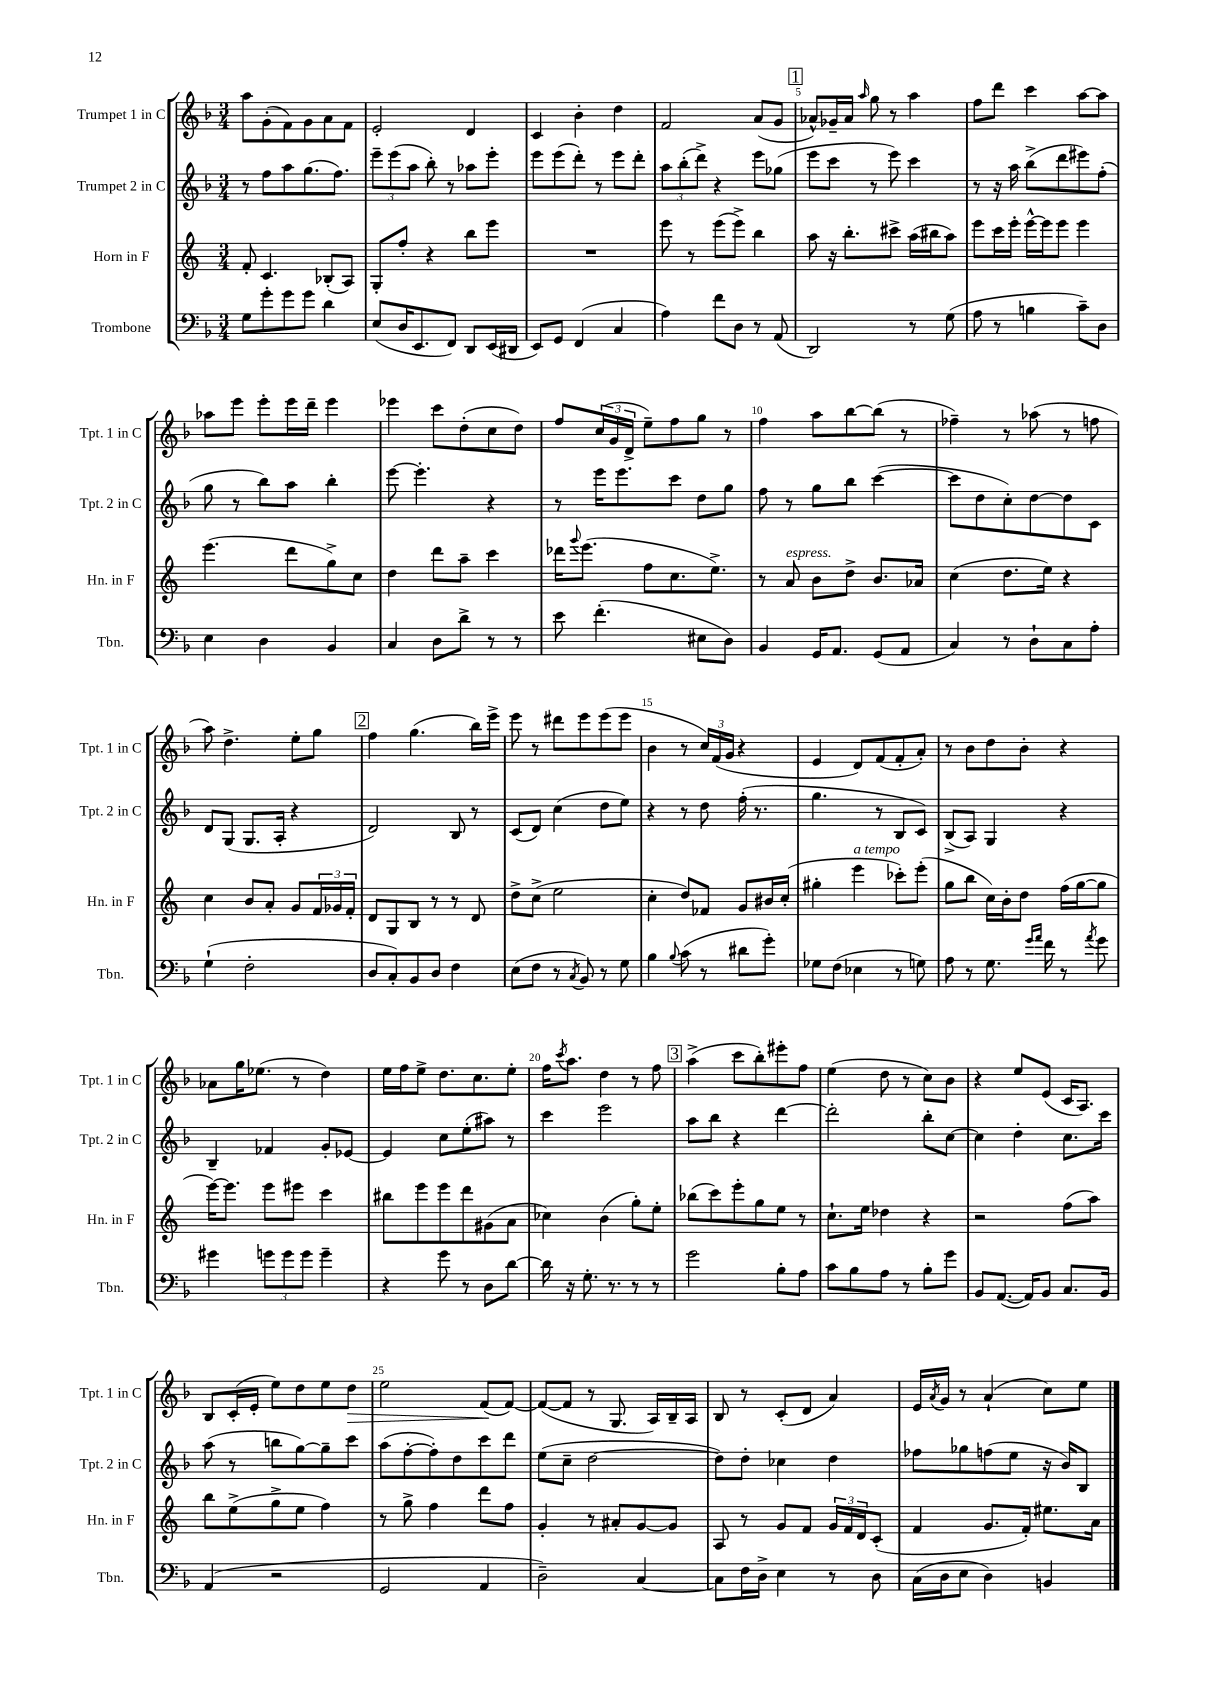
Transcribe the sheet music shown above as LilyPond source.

<<
\new StaffGroup <<
\new Staff = "s0" \with { instrumentName = "Trumpet 1 in C" shortInstrumentName = "Tpt. 1 in C" } {
    \clef treble \key f \major \numericTimeSignature \time 3/4
    a''8 g'8-.( f'8) g'8 a'8 f'8 |
    e'2-. d'4 |
    c'4 bes'4-. d''4 |
    f'2 a'8( g'8 |
    \mark \markup { \box "1" } aes'8-^) ges'16-- aes'16 \grace { a''16 } g''8 r8 a''4 |
    f''8 d'''8 c'''4 a''8~ a''8 |
    aes''8 e'''8 e'''8-. e'''16 d'''16-- e'''4 |
    ees'''4 c'''8 d''8-.( c''8 d''8) |
    f''8 \tuplet 3/2 { c''16( g'16 d'16-> } e''8--) f''8 g''8 r8 |
    f''4 a''8 bes''8~ bes''8( r8 |
    fes''4--) r8 aes''8( r8 f''8 |
    a''8) d''4.-> e''8-. g''8 |
    \mark \markup { \box "2" } f''4 g''4.( bes''16) e'''16-> |
    e'''8 r8 dis'''8 e'''8 e'''8( e'''8 |
    bes'4 r8 \tuplet 3/2 { c''16) f'16( g'16 } r4 |
    e'4 d'8) f'8( f'8-. a'8-.) |
    r8 bes'8 d''8 bes'8-. r4 |
    aes'8 g''16 ees''8.( r8 d''4) |
    e''16 f''16 e''8-> d''8. c''8. e''8-. |
    f''16 \acciaccatura { c'''8 } a''8. d''4 r8 f''8 |
    \mark \markup { \box "3" } a''4->( c'''8 bes''8-.) eis'''8-. f''8 |
    e''4( d''8 r8 c''8) bes'8 |
    r4 e''8 e'8( c'16 a8.) |
    bes8 c'16-.( e'16-. e''8) d''8 e''8 d''8\> |
    e''2 f'8\!( f'8~) |
    f'8~( f'8 r8 g8. a16) bes16-- a16 |
    bes8 r8 c'8-.( d'8 a'4) |
    e'16 \acciaccatura { a'8 } g'16 r8 a'4-!( c''8) e''8 \bar "|." |
}
\new Staff = "s1" \with { instrumentName = "Trumpet 2 in C" shortInstrumentName = "Tpt. 2 in C" } {
    \clef treble \key f \major \numericTimeSignature \time 3/4
    r8 f''8 a''8 g''8.( f''8.) |
    \tuplet 3/2 { e'''8-- e'''8( a''8 } bes''8-.) r8 aes''8 e'''8-. |
    e'''8 e'''8( d'''8-.) r8 e'''8 d'''8-. |
    \tuplet 3/2 { a''8 bes''8-.( d'''8->) } r4 e'''8 ges''8( |
    \mark \markup { \box "1" } e'''8 c'''8 r8 e'''8) c'''4 |
    r8 r16 a''16 bes''8->( d'''8 eis'''8) f''8-.( |
    g''8 r8 bes''8) a''8 bes''4-. |
    e'''8~ e'''4.-. r4 |
    r8 e'''16 e'''8. c'''8 d''8 g''8 |
    f''8 r8 g''8 bes''8 c'''4~( |
    c'''8 d''8 c''8-.) d''8~ d''8 c'8 |
    d'8 g8( g8. a16-. r4 |
    \mark \markup { \box "2" } d'2) bes8 r8 |
    c'8( d'8) c''4( d''8 e''8) |
    r4 r8 d''8 f''16-.( r8. |
    g''4. r8 bes8 c'8) |
    bes8->( a8) g4 r4 |
    bes4-- fes'4 g'8-. ees'8~ |
    ees'4 c''8 e''8-.( ais''8) r8 |
    c'''4 e'''2 |
    \mark \markup { \box "3" } a''8 bes''8 r4 d'''4~ |
    d'''2-. bes''8-. c''8~ |
    c''4 d''4-. c''8. c'''16 |
    a''8( r8 b''8 g''8~) g''8-- c'''8 |
    a''8( f''8~-. f''8-.) d''8 c'''8 d'''8 |
    e''8( c''8-- d''2~ |
    d''8) d''8-. ces''4 d''4 |
    fes''8 ges''8 f''8( e''8 r16 bes'16) bes8 \bar "|." |
}
\new Staff = "s2" \with { instrumentName = "Horn in F" shortInstrumentName = "Hn. in F" } {
    \clef treble \key c \major \numericTimeSignature \time 3/4
    f'8-. c'4. bes8-.( a8) |
    g8-. f''8-. r4 b''8 e'''8 |
    R2. |
    e'''8 r8 e'''8( e'''8->) b''4 |
    \mark \markup { \box "1" } a''8 r16 b''8.-. cis'''8-> a''16( bis''16 a''8) |
    e'''8 c'''16 e'''16-. e'''16~-^ e'''16 e'''8 e'''4 |
    e'''4.( d'''8 g''8->) c''8 |
    d''4 d'''8 a''8-- c'''4 |
    des'''16 \appoggiatura { g'''8 } e'''8.( f''8 c''8. e''8.->) |
    r8 a'8^\markup { \italic "espress." } b'8 d''8-> b'8. aes'16 |
    c''4( d''8. e''16) r4 |
    c''4 b'8 a'8-. g'8 \tuplet 3/2 { f'16 ges'16 f'16-. } |
    \mark \markup { \box "2" } d'8 g8 b8 r8 r8 d'8 |
    d''8-> c''8->( e''2 |
    c''4-. d''8) fes'8 g'8 bis'16 c''16-.( |
    gis''4-. e'''4^\markup { \italic "a tempo" } ces'''8-.) e'''8-.( |
    g''8 b''8 c''16) b'16-. d''8 f''16( g''16~ g''8 |
    e'''16~) e'''8. e'''8 eis'''8 c'''4 |
    bis''8 e'''8 e'''8 d'''8 gis'8( a'8 |
    ces''4) b'4( g''8-.) e''8-. |
    \mark \markup { \box "3" } bes''8( c'''8) e'''8-. g''8 e''8 r8 |
    c''8.-! e''16 des''4 r4 |
    r2 f''8( a''8) |
    b''8 e''8->( g''8-> e''8 f''4) |
    r8 g''8-> f''4 d'''8 f''8 |
    g'4-. r8 ais'8-. g'8~ g'8 |
    a8 r8 g'8 f'8 \tuplet 3/2 { g'16 f'16 d'16 } c'8-.( |
    f'4 g'8. f'16-.) eis''8. a'16 \bar "|." |
}
\new Staff = "s3" \with { instrumentName = "Trombone" shortInstrumentName = "Tbn." } {
    \clef bass \key f \major \numericTimeSignature \time 3/4
    g8 g'8-. g'8 g'8 d'4 |
    e8( d16 e,8. f,8) d,8 e,16( dis,16 |
    e,8) g,8 f,4( c4 |
    a4) f'8 d8 r8 a,8( |
    \mark \markup { \box "1" } d,2) r8 g8( |
    a8 r8 b4 c'8--) d8 |
    e4 d4 bes,4 |
    c4 d8 d'8-> r8 r8 |
    e'8 f'4.-.( eis8 d8) |
    bes,4 g,16 a,8. g,8( a,8 |
    c4) r8 d8-! c8 a8-. |
    g4-!( f2-. |
    \mark \markup { \box "2" } d8 c8-.) bes,8 d8 f4 |
    e8( f8 r8 \acciaccatura { c8 } bes,8) r8 g8 |
    bes4 \appoggiatura { bes8 } c'8( r8 dis'8 g'8-.) |
    ges8 f8( ees4 r8 g8) |
    a8 r8 g8. \grace { g'16 a'16 } f'16 r8 \acciaccatura { a'8 } g'8 |
    gis'4 \tuplet 3/2 { g'8 g'8 g'8 } g'4-- |
    r4 g'8 r8 d8 d'8~ |
    d'16 r16 g8.-. r8. r8 r8 |
    \mark \markup { \box "3" } g'2 bes8-. a8 |
    c'8 bes8 a8 r8 bes8-. g'8 |
    bes,8 a,8.~( a,16) bes,8 c8. bes,16 |
    a,4( r2 |
    g,2 a,4 |
    d2--) c4~ |
    c8 f16 d16-> e4 r8 d8 |
    c16( d16 e8 d4) b,4 \bar "|." |
}
>>
>>
\layout { \context { \Score \override BarNumber.break-visibility = ##(#f #t #t) barNumberVisibility = #(every-nth-bar-number-visible 5) } }
